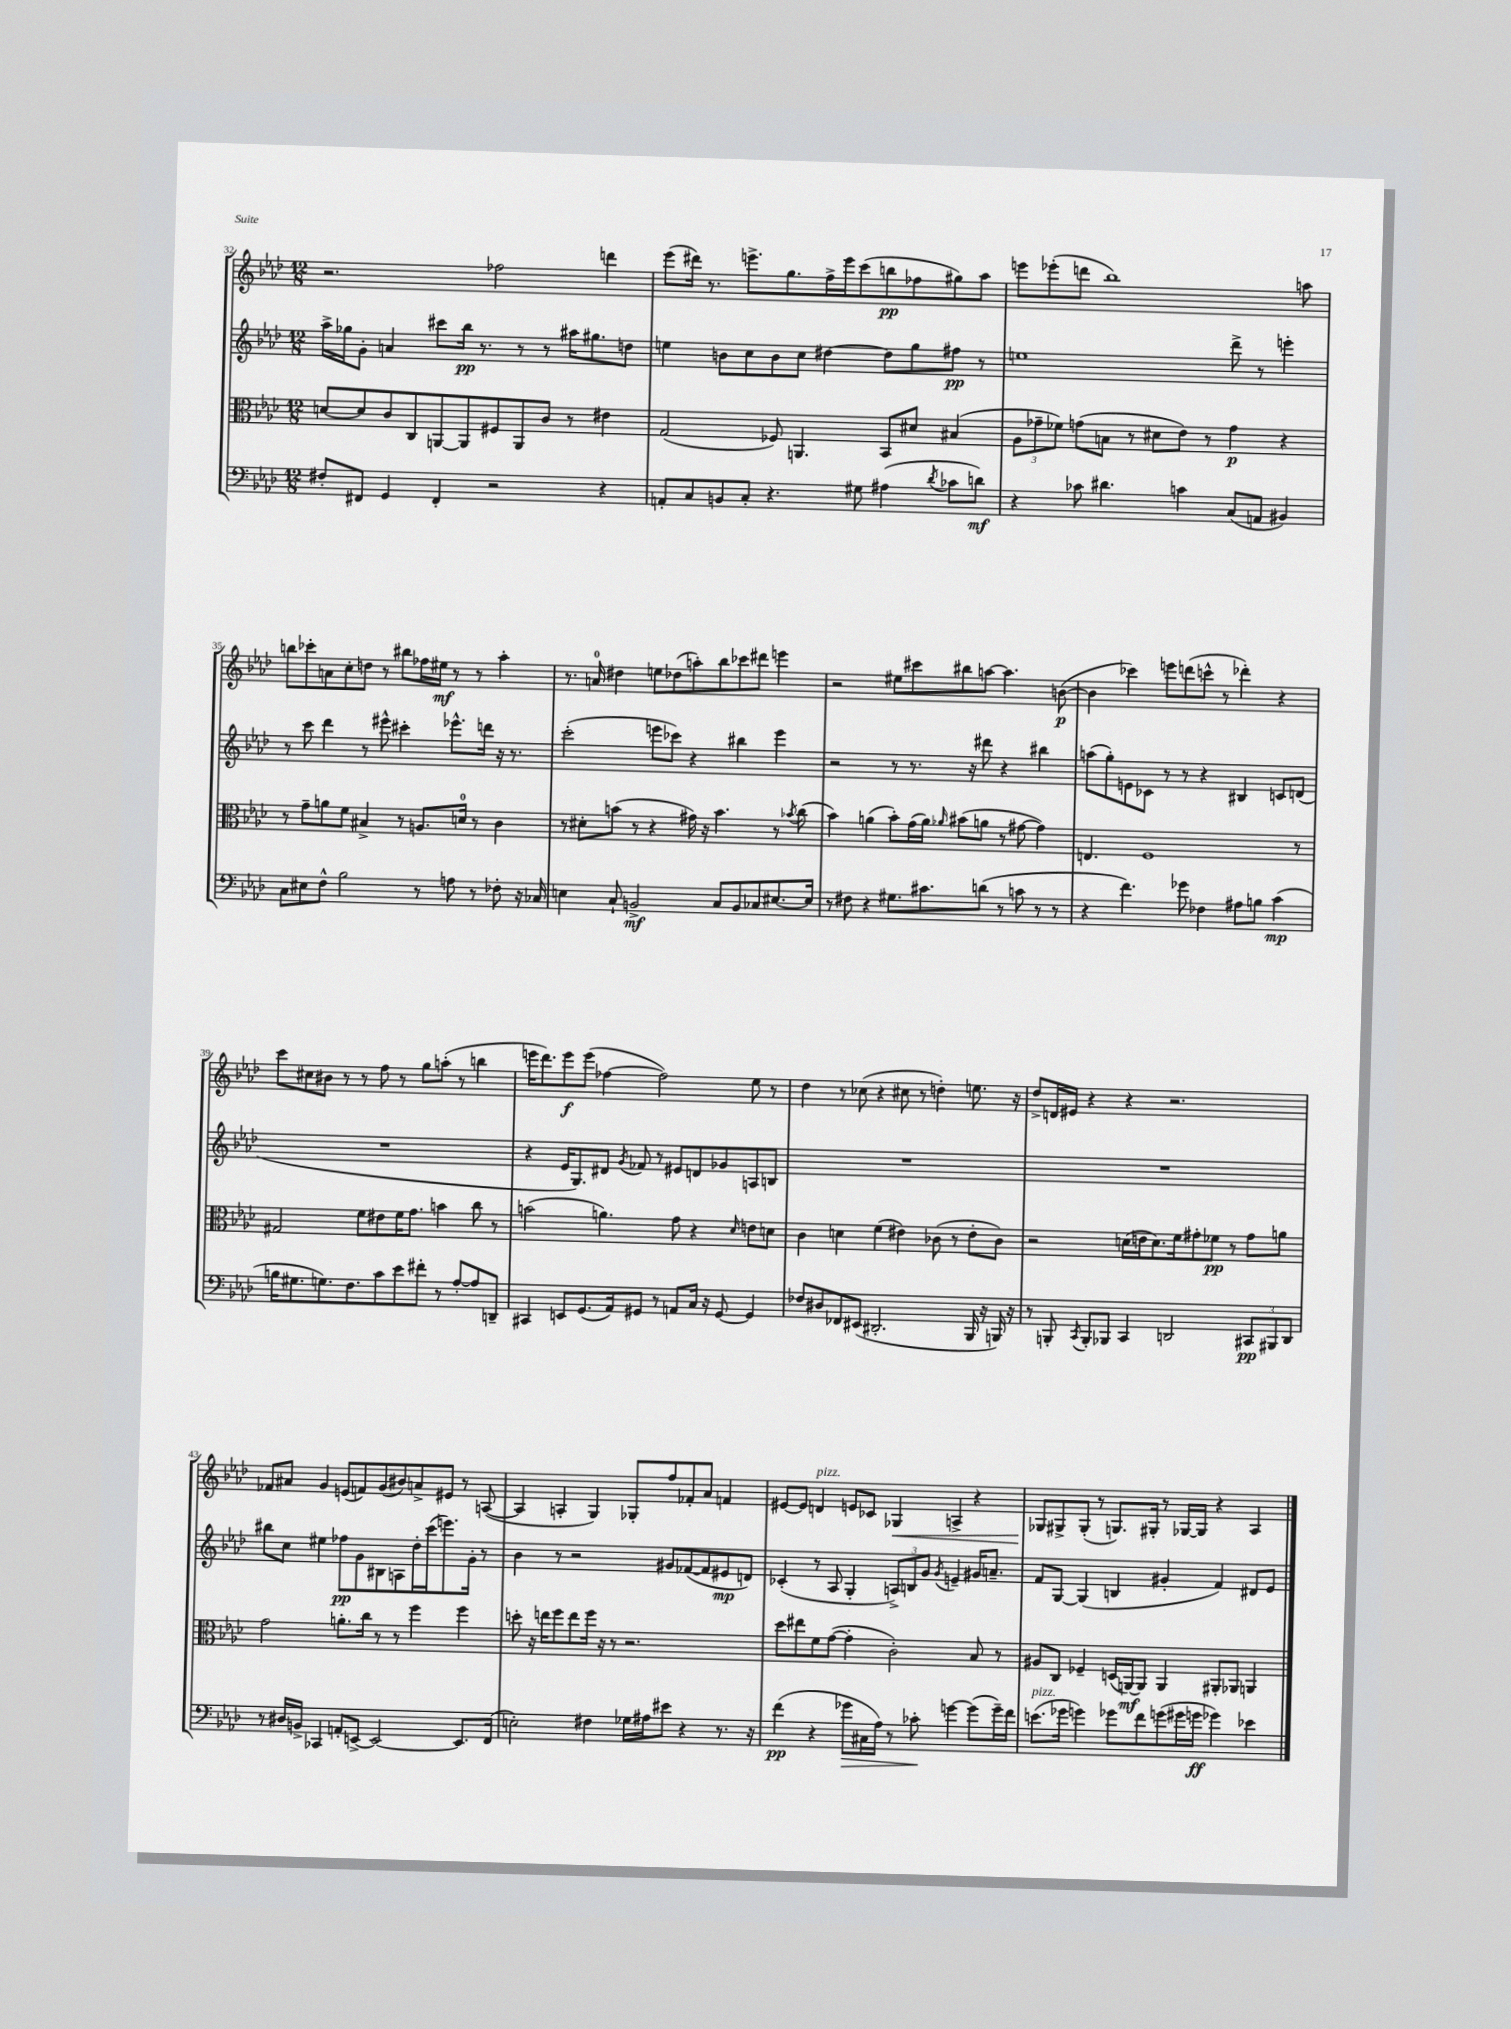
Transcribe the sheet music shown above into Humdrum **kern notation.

**kern	**dynam	**kern	**dynam	**kern	**dynam	**kern	**dynam
*part4	*part4	*part3	*part3	*part2	*part2	*part1	*part1
*staff4	*staff4	*staff3	*staff3	*staff2	*staff2	*staff1	*staff1
*clefF4	*	*clefC3	*	*clefG2	*	*clefG2	*
*k[b-e-a-d-]	*	*k[b-e-a-d-]	*	*k[b-e-a-d-]	*	*k[b-e-a-d-]	*
*M12/8	*	*M12/8	*	*M12/8	*	*M12/8	*
=32	=32	=32	=32	=32	=32	=32	=32
8F#X'/L	.	[8dn/L	.	16aa-^\LL	.	2.r	.
.	.	.	.	16gg-X\J	.	.	.
8FF#X/J	.	8d/]	.	8g'\J	.	.	.
4GG/	.	8c/	.	4an/	.	.	.
.	.	8C/	.	.	.	.	.
4FF#'/	.	[8AAn/	.	8ccc#X\L	.	.	.
.	.	8AA/]	.	16bb-\Jk	pp	.	.
.	.	.	.	8.r	.	.	.
2r	.	8F#X/	.	.	.	2ff-X\	.
.	.	8AA/	.	8r	.	.	.
.	.	8c/J	.	8r	.	.	.
.	.	8r	.	16aa#X\KL	.	.	.
.	.	.	.	8.gg#X\	.	.	.
4r	.	4e#X\	.	.	.	4dddn\	.
.	.	.	.	8ddn\J	.	.	.
=33	=33	=33	=33	=33	=33	=33	=33
8AAn'/L	.	(2G/	.	4een\	.	(8eee-\L	.
8C/	.	.	.	.	.	16ddd#X\Jk)	.
.	.	.	.	.	.	8.r	.
8BBn/	.	.	.	8bn\L	.	.	.
8C'/J	.	.	.	8cc\	.	8.eeen^\L	.
4.r	.	8F-X/)	.	8b\	.	.	.
.	.	.	.	.	.	8.gg\	.
.	.	4.AAn/	.	8cc\J	.	.	.
.	.	.	.	[4dd#X\	.	16ff^\L	.
.	.	.	.	.	.	16eee\J	.
8G#X\	.	.	.	.	.	(8ccc\	.
(4A#X\	.	8BB-/L	.	8dd#\L]	.	8bbn\	pp
.	.	8d#X/J	.	8gg\	.	8ff-X\	.
8qd-/	.	.	.	.	.	.	.
8c-X\L	.	(4B#X/	.	8ff#X\J	pp	8gg#X\)	.
8dn\J)	mf	.	.	8r	.	8aa-\J	.
=34	=34	=34	=34	=34	=34	=34	=34
4r	.	12A-\L	.	1een	.	8eeen\L	.
.	.	12g-X~\	.	.	.	.	.
.	.	.	.	.	.	(8eee-X'\	.
.	.	12f-X\J)	.	.	.	.	.
8c-X\	.	(8gn\L	.	.	.	8dddn\J	.
4.d#X\	.	8Bn\J	.	.	.	1bb-)	.
.	.	8r	.	.	.	.	.
.	.	8d#X\L	.	.	.	.	.
4cn\	.	8e-\J)	.	.	.	.	.
.	.	8r	.	.	.	.	.
(8C/L	.	4g\	p	8ddd-^\	.	.	.
8AAn/J	.	.	.	8r	.	.	.
4BB#X/)	.	4r	.	4eeen'\	.	.	.
.	.	.	.	.	.	8aan\	.
!!LO:LB:g=z
=35	=35	=35	=35	=35	=35	=35	=35
8C\L	.	8r	.	8r	.	8bbn\L	.
8E#X\	.	8g~\L	.	8ccc\	.	8ccc-X'\	.
8F^^\J	.	8an\	.	4ddd-\	.	8an\	.
2B-\	.	8f\J	.	.	.	8cc'\	.
.	.	4B#X^/	.	8r	.	8ddn\J	.
.	.	.	.	8eee#X^^\	.	8r	.
.	.	8r	.	4ccc#X'\	.	8bb#X\L	.
8r	.	8.An/L	.	.	.	16ff-X\L	.
.	.	.	.	.	.	16ee#X\JJ	mf
8An\	.	.	.	8.eee-X^^\L	.	8r	.
.	.	16dn/Jk	.	.	.	.	.
8r	.	8r	.	.	.	8r	.
.	.	.	.	16dddn\Jk	.	.	.
8F-X'\	.	4c\	.	16r	.	4aa-'\	.
.	.	.	.	8.r	.	.	.
16r	.	.	.	.	.	.	.
16C-X/	.	.	.	.	.	.	.
=36	=36	=36	=36	=36	=36	=36	=36
4En\	.	8r	.	(2ccc'\	.	8.r	.
.	.	8d#X'\L	.	.	.	.	.
.	.	.	.	.	.	16an/	.
8C`/	.	(8bn\J	.	.	.	4dd#X\	.
2BBn^/	mf	8r	.	.	.	.	.
.	.	4r	.	8eeen\L	.	8een\L	.
.	.	.	.	8ccc-X\J)	.	(8dd-X\	.
.	.	16g#X\)	.	4r	.	8aan'\)	.
.	.	16r	.	.	.	.	.
8C/L	.	4.b\	.	.	.	8bb-\	.
8BB/	.	.	.	4bb#X\	.	8ccc-X\	.
8C-X/	.	.	.	.	.	8ddd#X\J	.
[8.E#X/	.	8r	.	4eee\	.	4eeen\	.
.	.	8qb-X/	.	.	.	.	.
.	.	(8cc\	.	.	.	.	.
16E#/Jk]	.	.	.	.	.	.	.
=37	=37	=37	=37	=37	=37	=37	=37
8r	.	4b-\)	.	2r	.	2r	.
8F#X\	.	.	.	.	.	.	.
4r	.	(4an\	.	.	.	.	.
8.G#X\L	.	8b-'\L)	.	8r	.	8ee#X\L	.
.	.	(16g\L	.	8.r	.	8ccc#X\	.
8.c#X\	.	16a\JJ)	.	.	.	.	.
.	.	16qqa-X/	.	.	.	.	.
.	.	(8b#X\L	.	.	.	8bb#X\	.
.	.	.	.	16r	.	.	.
(8dn\J	.	8an\J	.	8ddd#X\	.	[8aan\J	.
8r	.	8r	.	4r	.	4.aa\]	.
8cn\	.	[8g#X\	.	.	.	.	.
8r	.	4g#\])	.	4bb#X\	.	.	.
8r	.	.	.	.	.	([8bn\	p
=38	=38	=38	=38	=38	=38	=38	=38
4r	.	4.En/	.	(8aan\L	.	4b\]	.
.	.	.	.	8gg'\)	.	.	.
4.f\)	.	.	.	8en\	.	4ccc-X\)	.
.	.	1F	.	8c-X\J	.	.	.
.	.	.	.	8r	.	8eeen\L	.
8g-X\	.	.	.	8r	.	(8dddn\	.
4F-X\	.	.	.	4r	.	8cccn^^\J	.
.	.	.	.	.	.	8r	.
8A#X\L	.	.	.	4B#X/	.	4ddd-X'\)	.
8Bn\J	.	.	.	.	.	.	.
(4c\	mp	.	.	8cn/L	.	4r	.
.	.	8r	.	(8dn/J	.	.	.
!!LO:LB:g=z
=39	=39	=39	=39	=39	=39	=39	=39
16Bn\KL	.	2G#X/	.	1.r	.	8ccc\L	.
8.G#X\	.	.	.	.	.	.	.
.	.	.	.	.	.	8cc#X\	.
8.Gn\)	.	.	.	.	.	8b#X\J	.
.	.	.	.	.	.	8r	.
8.F\	.	.	.	.	.	.	.
.	.	8f\L	.	.	.	8r	.
8c\	.	8e#X\	.	.	.	8ff\	.
8e-\	.	16f\K	.	.	.	8r	.
.	.	8.g\J	.	.	.	.	.
8f#X'\J	.	.	.	.	.	8gg\L	.
8r	.	4bn\	.	.	.	(8aan'\J	.
[8A-'/L	.	.	.	.	.	8r	.
8A-/]	.	8cc\	.	.	.	4bbn\	.
8DDn~/J	.	8r	.	.	.	.	.
=40	=40	=40	=40	=40	=40	=40	=40
4CC#X/	.	(2bn\	.	4r	.	16eeen\KL	.
.	.	.	.	.	.	8.ddd-\)	.
8EEn/L	.	.	.	16e-/KL	.	8eee\	f
.	.	.	.	8.G/)	.	.	.
(8.GG/	.	.	.	.	.	(8eee\J	.
.	.	4.an\)	.	8d#X/J	.	[4ff-X\	.
16AA-/k)	.	.	.	.	.	.	.
.	.	.	.	8qg/	.	.	.
8GG#X/J	.	.	.	8f-X/	.	.	.
8r	.	.	.	8r	.	2ff-\])	.
8AAn/L	.	8g\	.	8e#X/L	.	.	.
16C/Jk	.	4r	.	8dn/	.	.	.
16r	.	.	.	.	.	.	.
[8GG#/	.	.	.	8g-X/	.	.	.
.	.	16qqd-/	.	.	.	.	.
4GG#/]	.	8en\L	.	8An/	.	8ee-\	.
.	.	8dn\J	.	8Bn/J	.	8r	.
=41	=41	=41	=41	=41	=41	=41	=41
8F-X/L	.	4c\	.	1.r	.	4dd-\	.
8D#X/	.	.	.	.	.	.	.
8FF-X/	.	4dn\	.	.	.	8r	.
(8EE#X/J	.	.	.	.	.	(8cc-X\	.
2.DD#X'/	.	(4f\	.	.	.	4r	.
.	.	4e#X\)	.	.	.	8cc#X\	.
.	.	.	.	.	.	8r	.
.	.	(8c-X\	.	.	.	4ddn'\)	.
.	.	8r	.	.	.	.	.
16BBB-/	.	8e#'\L	.	.	.	8.een\	.
16r	.	.	.	.	.	.	.
16BBBn/)	.	8c-\J)	.	.	.	.	.
16r	.	.	.	.	.	16r	.
=42	=42	=42	=42	=42	=42	=42	=42
8r	.	2r	.	1.r	.	8dd-^/L	.
8BBBn'/	.	.	.	.	.	16dn/L	.
.	.	.	.	.	.	16e#X/JJ	.
8qCC/	.	.	.	.	.	.	.
8BBB'/L	.	.	.	.	.	4r	.
8BBB-X/J	.	.	.	.	.	.	.
4CC/	.	(16dn\LL	.	.	.	4r	.
.	.	16en\J	.	.	.	.	.
.	.	8.d\)	.	.	.	.	.
2DDn/	.	.	.	.	.	2.r	.
.	.	16f\k	.	.	.	.	.
.	.	8g#X'\	.	.	.	.	.
.	.	8f-X\J	pp	.	.	.	.
.	.	8r	.	.	.	.	.
12CC#X/L	pp	8g#\L	.	.	.	.	.
12BBB#X/	.	.	.	.	.	.	.
.	.	8an\J	.	.	.	.	.
12DD/J	.	.	.	.	.	.	.
!!LO:LB:g=z
=43	=43	=43	=43	=43	=43	=43	=43
8r	.	2g\	.	8bb#X\L	.	8f-X/L	.
16D#X/LL	.	.	.	8cc\J	.	8a#X/J	.
16BBn^/JJ	.	.	.	.	.	.	.
4CC-X/	.	.	.	4ee#X\	.	4g/	.
8AAn'/L	.	8.an'\L	.	8ff-X\L	pp	(8en/L	.
[8EEn^/J	.	.	.	8g\	.	8fn/)	.
.	.	16cc\Jk	.	.	.	.	.
2EE/_	.	8r	.	8B#X\	.	(8g/	.
.	.	8r	.	8An\	.	8b#X/)	.
.	.	4ff\	.	16dd-'\L	.	8an^/	.
.	.	.	.	(16ccc\J	.	.	.
.	.	.	.	8.eeen\)	.	8e#X/J	.
8.EE/L]	.	4ff\	.	.	.	8r	.
.	.	.	.	16g'\Jk	.	.	.
.	.	.	.	8r	.	([8An/	.
(16FF/Jk	.	.	.	.	.	.	.
=44	=44	=44	=44	=44	=44	=44	=44
2En'\)	.	8ddn'\	.	4b-\	.	4A/]	.
.	.	16r	.	.	.	.	.
.	.	16een\KL	.	.	.	.	.
.	.	8ff\	.	8r	.	4An'/	.
.	.	8ee\	.	2r	.	.	.
4F#X\	.	16ff\Jk	.	.	.	4G/)	.
.	.	16r	.	.	.	.	.
.	.	8r	.	.	.	.	.
16G-X\LL	.	2.r	.	.	.	8G-X'/L	.
16A#X\J	.	.	.	.	.	.	.
8e#X\J	.	.	.	8g#X/L	.	8ff/	.
4r	.	.	.	([8f-X/	.	8f-X'/	.
.	.	.	.	8f-/]	.	8a-/J	.
8.r	.	.	.	8e#X/	mp	4fn/	.
.	.	.	.	8dn/J)	.	.	.
16r	.	.	.	.	.	.	.
=45	=45	=45	=45	=45	=45	=45	=45
(4f\	pp	8dd-\L	.	(4c-X'/	.	[8e#X/L	.
.	.	8ee#X\	.	.	.	8e#/J]	.
!	!	!	!	!	!	!LO:TX:a:i:t=pizz.	!
4r	.	8f\	.	8r	.	4dn/	.
.	.	([8g\J	.	8A-/	.	.	.
!	!LO:HP:b	!	!	!	!	!	!
8g-X\L	>	4g'\]	.	4G'/	.	8en/L	.
16C#X\L	.	.	.	.	.	8c-X/J	.
16A-\JJ)	.	.	.	.	.	.	.
!	!	!	!	!	!	!	!LO:HP:b
8r	.	2c'\)	.	12An^/L)	.	4G-X/	<
.	.	.	.	12Bn/	.	.	.
8c-X'\	.	.	.	.	.	.	.
.	.	.	.	12g/J	.	.	.
.	.	.	.	8qg/	.	.	.
[4gn\	]	.	.	4en~/	.	4An^/	.
(8g\L]	.	8B-/	.	16g#X/KL	.	4r	.
.	.	.	.	8.an~/J	.	.	.
16g~\L)	.	8r	.	.	.	.	.
16f\JJ	.	.	.	.	.	.	.
=46	=46	=46	=46	=46	=46	=46	=46
!LO:TX:a:i:t=pizz.	!	!	!	!	!	!	!
(8.en\L	.	8A#X/L	.	8f/L	.	8G-X/L	.
.	.	8C/J	.	[8G/J	.	8G#X^/	[
16g-X\Jk	.	.	.	.	.	.	.
4gn\)	.	4F-X~/	.	(4G/]	.	(8G#'/J	.
.	.	.	.	.	.	8r	.
8g-X\L	.	(16Dn/LL	.	4Bn/	.	8.Gn/L)	.
.	.	[16AAn/J)	mf	.	.	.	.
8f\	.	8AA/J]	.	.	.	.	.
.	.	.	.	.	.	16G#X'/Jk	.
(8gn\	.	4AA/	.	4g#X'/	.	8r	.
16g#X\L	.	.	.	.	.	[16G-X/LL	.
16gn\JJ	ff	.	.	.	.	16G-/JJ]	.
4g-X\)	.	8AA#X'/L	.	4f/)	.	4r	.
.	.	8AA-X/J	.	.	.	.	.
4e-X\	.	4AAn/	.	8d#X/L	.	4A-/	.
.	.	.	.	8e-/J	.	.	.
==	==	==	==	==	==	==	==
*-	*-	*-	*-	*-	*-	*-	*-
